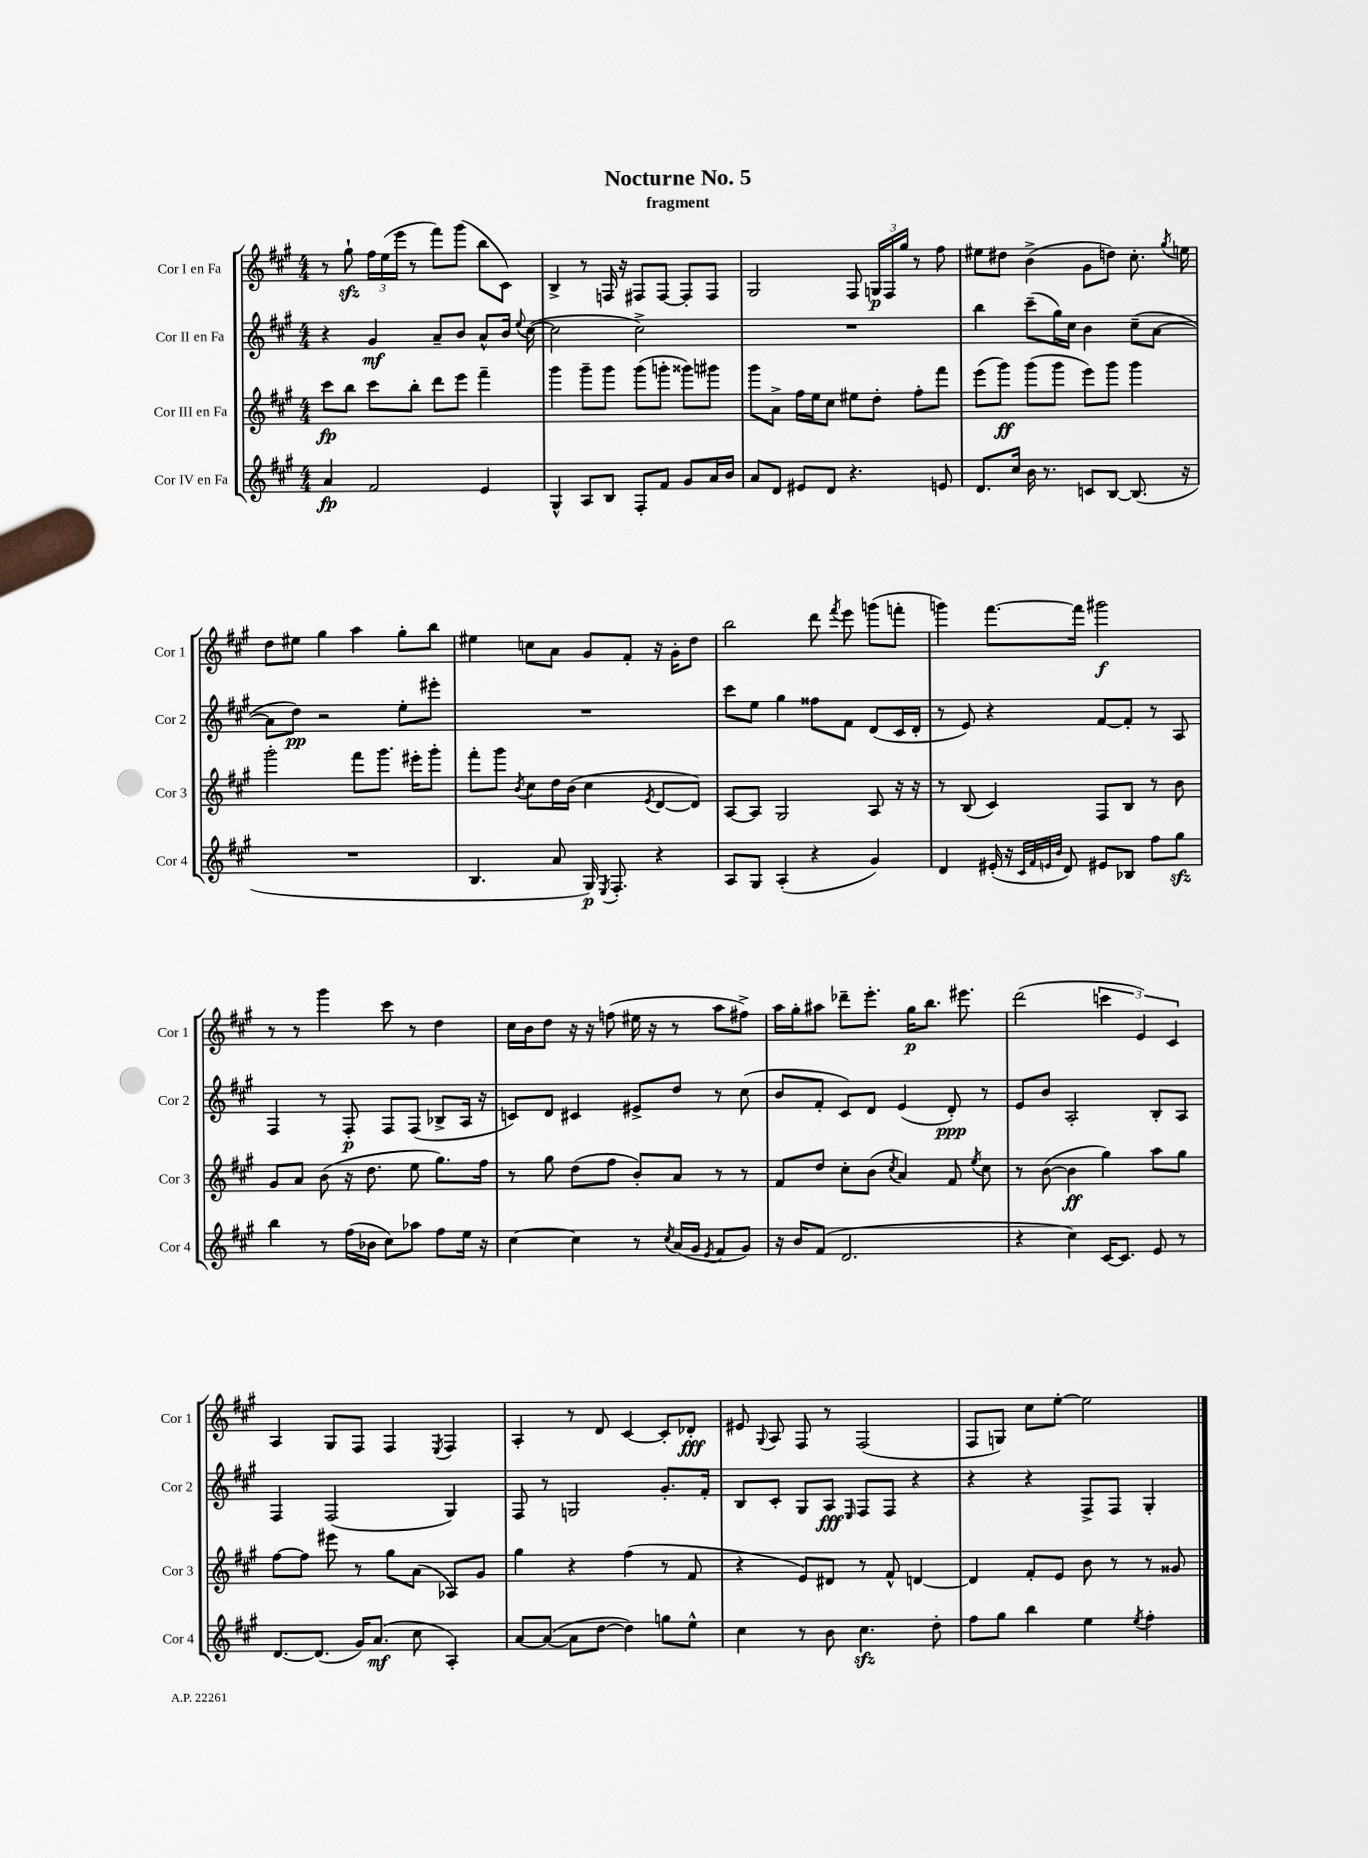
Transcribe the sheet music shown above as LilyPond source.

\header { title = "Nocturne No. 5" subtitle = "fragment" }
<<
\new StaffGroup <<
\new Staff = "s0" \with { instrumentName = "Cor I en Fa" shortInstrumentName = "Cor 1" } {
    \clef treble \key a \major \numericTimeSignature \time 4/4
    \autoBeamOff r8 gis''8-!\sfz \tuplet 3/2 { fis''16[ e''16( e'''16] } r8 fis'''8[) gis'''8]( b''8[ cis'8]) |
    b4-> r8 f16 r16 fis8[ fis8]~ fis8[-. fis8] |
    gis2 fis8 \tuplet 3/2 { g16[\p fis16 gis''16] } r8 fis''8 |
    eis''8[ dis''8] b'4->( gis'8[ d''8]) cis''8.-. \acciaccatura { gis''8 } e''16 |
    d''8[ eis''8] gis''4 a''4 gis''8[-. b''8] |
    eis''4 c''8[ a'8] gis'8[ fis'8]-. r16 gis'16[-. d''8] |
    b''2 d'''8 \acciaccatura { fis'''8 } e'''8 g'''8[( f'''8]-. |
    g'''4) fis'''8.[~ fis'''16] gis'''2\f |
    r8 r8 gis'''4 cis'''8 r8 d''4 |
    cis''16[ b'16 d''8] r16 r16 f''8( eis''16 r16 r8 a''8[ fis''8]->) |
    a''16[ gis''16-. ais''8] des'''8[-- e'''8.]-. gis''16[\p b''8.] eis'''8. |
    d'''2( \tuplet 3/2 { c'''4 e'4) cis'4 } |
    a4 gis8[ fis8] fis4 \acciaccatura { e8 } fis4 |
    a4-. r8 d'8 cis'4~ cis'8[-. des'8]-.\fff |
    eis'8 \appoggiatura { gis8 } a8 fis8 r8 fis2( |
    fis8[ g8]) cis''8[ e''8]~-. e''2 \bar "|." |
}
\new Staff = "s1" \with { instrumentName = "Cor II en Fa" shortInstrumentName = "Cor 2" } {
    \clef treble \key a \major \numericTimeSignature \time 4/4
    \autoBeamOff r4 gis'4\mf a'8[-- b'8] a'8[-^ b'16] \appoggiatura { e''8 } cis''16~( |
    cis''2 cis''2->) |
    R1 |
    b''4 cis'''8[--( gis''16) cis''16] b'4 cis''8[--( a'8]~ |
    a'8[ d''8]\pp) r2 e''8[-. eis'''8]-. |
    R1 |
    cis'''8[ e''8] gis''4 fisis''8[ fis'8] d'8[( cis'16 d'16]-. |
    r8 e'8) r4 fis'8[~ fis'8]-. r8 a8 |
    fis4 r8 fis8-.\p fis8[ fis8]( bes8[-> a16] r16 |
    c'8[) d'8] cis'4 eis'8[-> d''8] r8 cis''8( |
    b'8[ fis'8]-. cis'8[) d'8] e'4( d'8-.\ppp) r8 |
    e'8[ b'8] a2-. b8[-. a8] |
    fis4 fis2( gis4) |
    fis8 r8 g2 gis'8.[-. fis'16]-. |
    b8[ cis'8]-. gis8[ a8]\fff \grace { e16 } fis8[ fis8] r4 |
    r4 r4 fis8[-> fis8] gis4-. \bar "|." |
}
\new Staff = "s2" \with { instrumentName = "Cor III en Fa" shortInstrumentName = "Cor 3" } {
    \clef treble \key a \major \numericTimeSignature \time 4/4
    \autoBeamOff cis'''8[\fp b''8] cis'''8[ b''8]-. d'''8[ e'''8] fis'''4-- |
    gis'''4 gis'''8[-- gis'''8] gis'''8[( g'''8]-. gisis'''8[) gis'''8] |
    gis'''8[ a'8]-> fis''16[ e''16 cis''8] eis''8[ d''8]-. fis''8[-. fis'''8] |
    e'''8[( gis'''8]\ff) gis'''8[( gis'''8] e'''8[) gis'''8] gis'''4 |
    gis'''2-. fis'''8[ gis'''8.] eis'''16[-. gis'''8]-. |
    fis'''8[-. gis'''8] \acciaccatura { b'8 } cis''8[ d''16 b'16]( cis''4 \acciaccatura { e'8 } d'8[~ d'8]) |
    a8[~ a8] gis2 a8 r16 r16 |
    r8 b8( cis'4) fis8[ b8] r8 b'8 |
    gis'8[ a'8] b'8( r16 d''8. e''8 gis''8.[) fis''16] |
    r8 gis''8 d''8[( fis''8] b'8[-.) a'8] r8 r8 |
    fis'8[ d''8] cis''8[-. b'8]( \acciaccatura { cis''8 } a'4) fis'8 \acciaccatura { e''8 } cis''8 |
    r8 b'8~( b'4\ff gis''4) a''8[ gis''8] |
    fis''8[~ fis''8] eis'''8 r8 gis''8[ a'8]( aes8[) gis'8] |
    gis''4 r4 fis''4( r8 fis'8 |
    r4 e'8[) dis'8] r8 fis'8-^ d'4~ |
    d'4 fis'8[-. e'8] b'8 r8 r8 gisis'8 \bar "|." |
}
\new Staff = "s3" \with { instrumentName = "Cor IV en Fa" shortInstrumentName = "Cor 4" } {
    \clef treble \key a \major \numericTimeSignature \time 4/4
    \autoBeamOff a'4\fp fis'2 e'4 |
    gis4-^ a8[ b8] fis8[-. fis'8] gis'8[ a'16 b'16] |
    a'8[ d'8] eis'8[ d'8] r4. e'8 |
    d'8.[ cis''16] b'16 r8. c'8[ b8]~ b8.( r16 |
    R1 |
    b4. a'8 gis16\p) \acciaccatura { e8 } fis8.-. r4 |
    a8[ gis8] a4-.( r4 gis'4) |
    d'4 eis'16-.( r16 \grace { cis'32[ fis'32 e'32 b'32] } d'8) eis'8[ bes8] fis''8[ gis''8]\sfz |
    b''4 r8 fis''16[( bes'16] cis''8[) aes''8] fis''8[ e''16] r16 |
    cis''4~ cis''4 r8 \acciaccatura { cis''8 } a'16[( gis'16] \acciaccatura { e'8 } fis'8[ gis'8]) |
    r16 b'16[ fis'8]( d'2. |
    r4 cis''4) cis'16[~ cis'8.] e'8 r8 |
    d'8.[~ d'8.]( gis'16[) a'8.]\mf( cis''8 a4-.) |
    a'8[~ a'8]~( a'8[ d''8]~ d''4) g''8[ e''8]-^ |
    cis''4 r8 b'8 cis''4.\sfz d''8-. |
    fis''8[ gis''8] b''4 e''4 \acciaccatura { e''8 } fis''4-. \bar "|." |
}
>>
>>
\layout { \context { \Score \remove "Bar_number_engraver" } }
